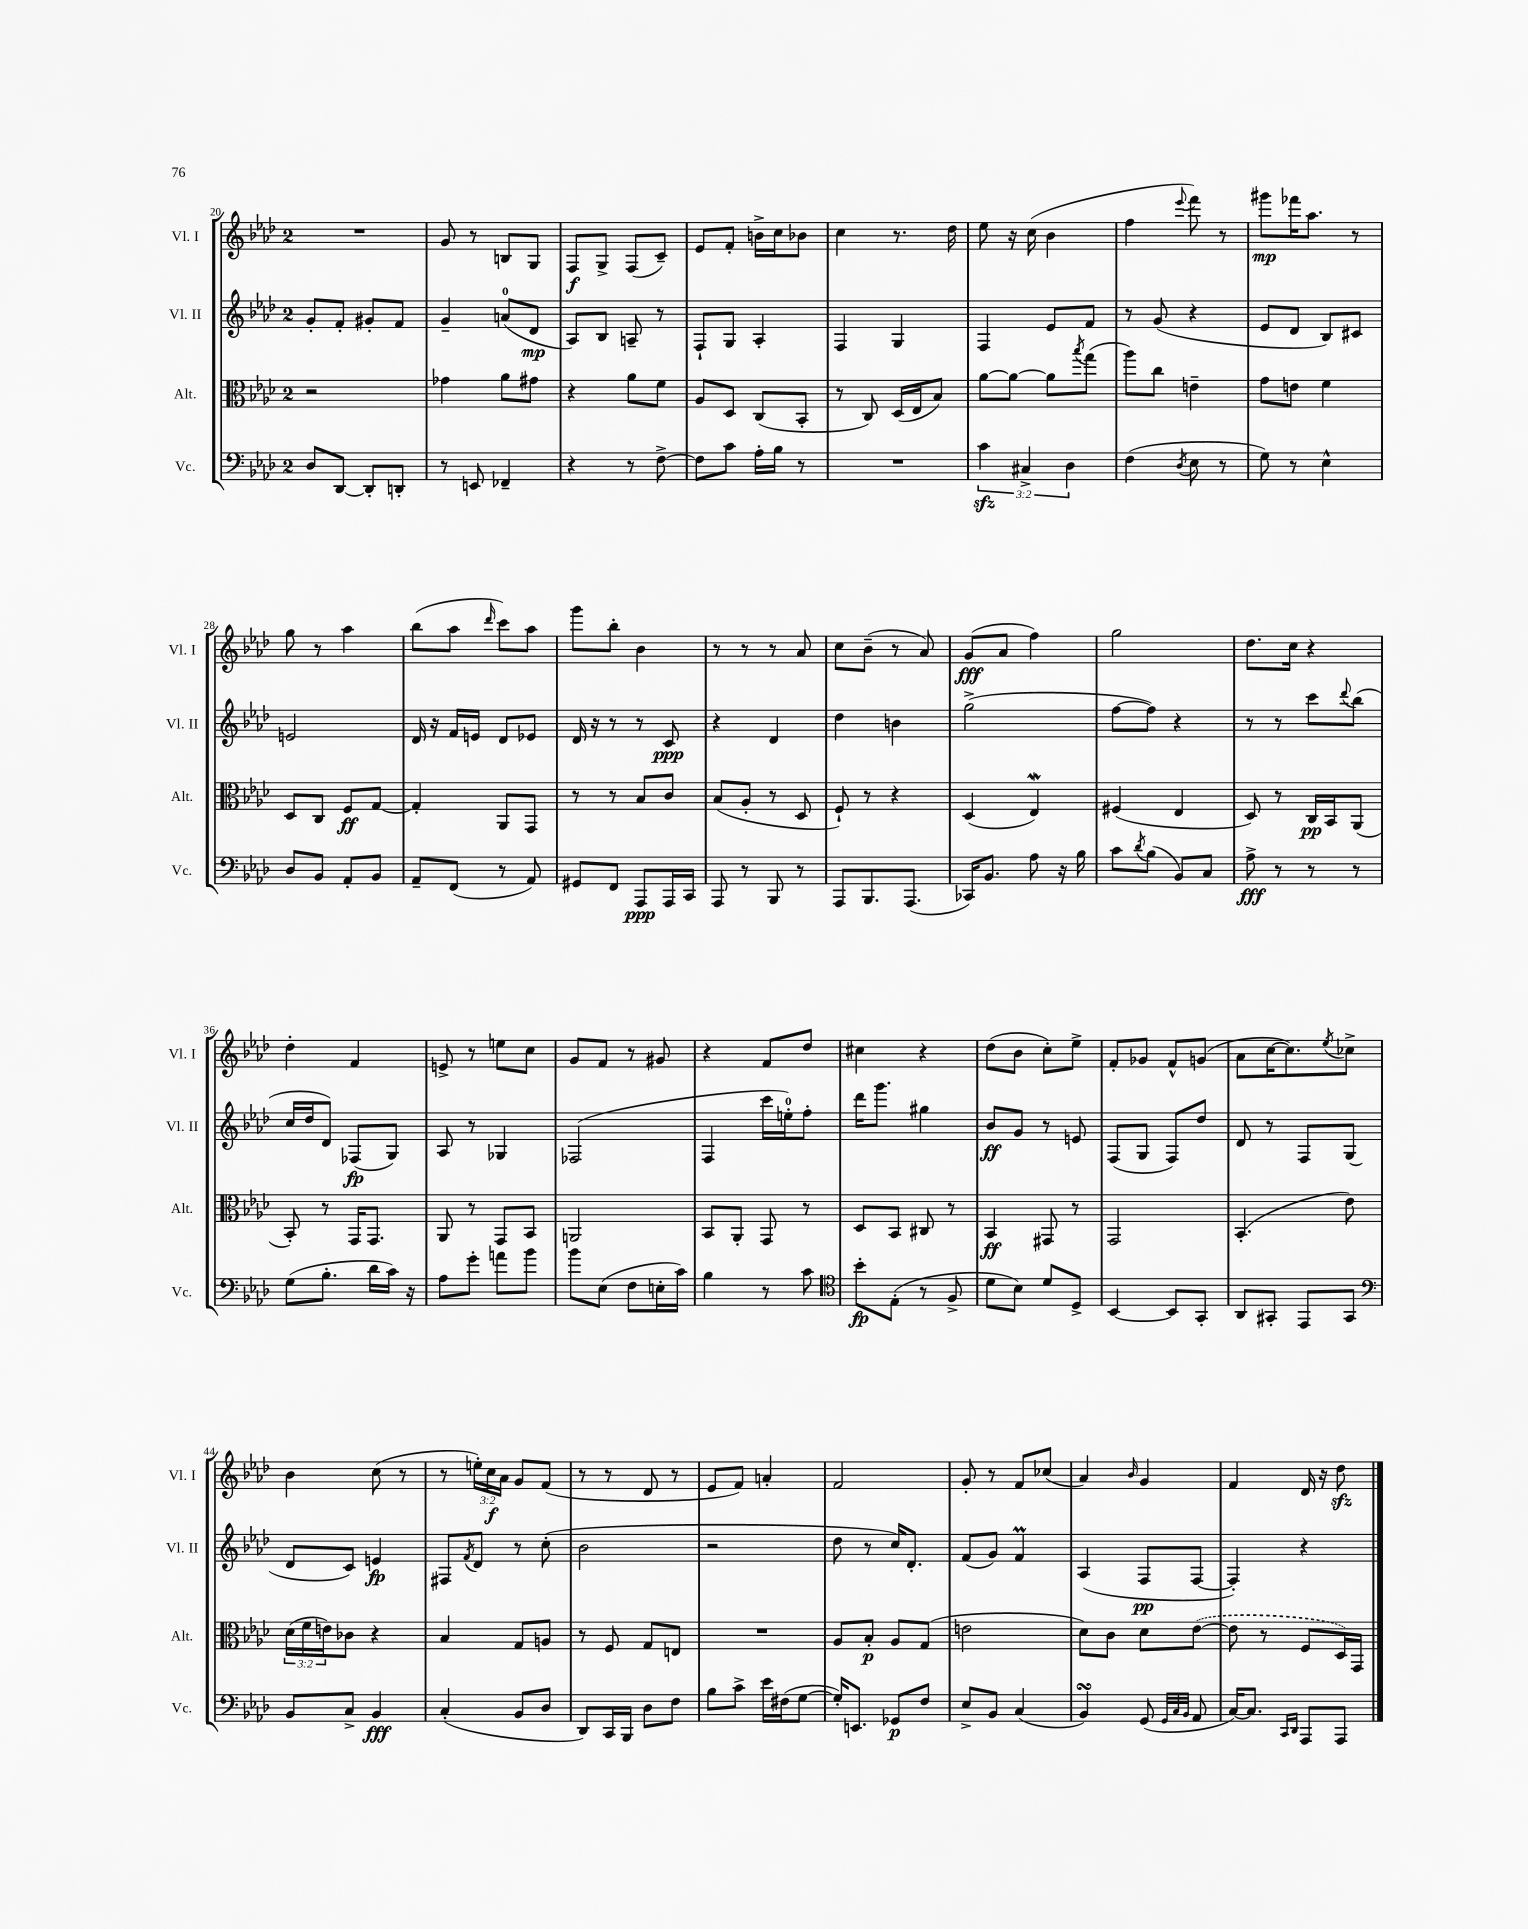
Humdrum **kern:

**kern	**dynam	**kern	**dynam	**kern	**dynam	**kern	**dynam
*part4	*part4	*part3	*part3	*part2	*part2	*part1	*part1
*staff4	*staff4	*staff3	*staff3	*staff2	*staff2	*staff1	*staff1
*I"Vc.	*	*I"Alt.	*	*I"Vl. II	*	*I"Vl. I	*
*I'Vc.	*	*I'Alt.	*	*I'Vl. II	*	*I'Vl. I	*
*clefF4	*	*clefC3	*	*clefG2	*	*clefG2	*
*k[b-e-a-d-]	*	*k[b-e-a-d-]	*	*k[b-e-a-d-]	*	*k[b-e-a-d-]	*
*M2/4	*	*M2/4	*	*M2/4	*	*M2/4	*
=20	=20	=20	=20	=20	=20	=20	=20
8D-/L	.	2r	.	8g'/L	.	2r	.
[8DD-/J	.	.	.	8f'/J	.	.	.
8DD-'/L]	.	.	.	8g#X'/L	.	.	.
8DDn'/J	.	.	.	8f/J	.	.	.
=21	=21	=21	=21	=21	=21	=21	=21
8r	.	4g-X\	.	4g~/	.	8g/	.
8EEn/	.	.	.	.	.	8r	.
4FF-X~/	.	8a-\L	.	(8an/L	.	8Bn/L	.
.	.	8g#X\J	.	8d-/J	mp	8G/J	.
=22	=22	=22	=22	=22	=22	=22	=22
4r	.	4r	.	8A-/L)	.	8F/L	f
.	.	.	.	8B-/J	.	8G^/J	.
8r	.	8a-\L	.	8An~/	.	(8F/L	.
[8F^\	.	8f\J	.	8r	.	8c~/J)	.
=23	=23	=23	=23	=23	=23	=23	=23
8F\L]	.	8A-/L	.	8F`/L	.	8e-/L	.
8c\J	.	8D-/J	.	8G/J	.	8f'/J	.
16A-'\LL	.	(8C/L	.	4A-'/	.	16bn^\LL	.
16B-\JJ	.	.	.	.	.	16cc\J	.
8r	.	8BB-'/J	.	.	.	8b-X\J	.
=24	=24	=24	=24	=24	=24	=24	=24
2r	.	8r	.	4F/	.	4cc\	.
.	.	8C/)	.	.	.	.	.
.	.	(16D-/LL	.	4G/	.	8.r	.
.	.	16E-/J	.	.	.	.	.
.	.	8B-/J)	.	.	.	.	.
.	.	.	.	.	.	16dd-\	.
=25	=25	=25	=25	=25	=25	=25	=25
6czz\	.	[8a-\L	.	4F/	.	8ee-\	.
.	.	8a-\J_	.	.	.	16r	.
6C#X^/	.	.	.	.	.	.	.
.	.	.	.	.	.	(16cc\	.
.	.	8a-\L]	.	8e-/L	.	4b-\	.
6D-\	.	.	.	.	.	.	.
.	.	8qbb-/	.	.	.	.	.
.	.	(8gg\J	.	8f/J	.	.	.
=26	=26	=26	=26	=26	=26	=26	=26
(4F\	.	8aa-\L)	.	8r	.	4ff\	.
.	.	8cc\J	.	(8g/	.	.	.
8qD-/	.	.	.	.	.	8qqeee-/	.
8E-\	.	4en~\	.	4r	.	8fff\)	.
8r	.	.	.	.	.	8r	.
=27	=27	=27	=27	=27	=27	=27	=27
8G\)	.	8g\L	.	8e-/L	.	8ggg#X\L	mp
8r	.	8en\J	.	8d-/J	.	16fff-X\K	.
.	.	.	.	.	.	8.aa-\J	.
4E-^^\	.	4f\	.	8B-/L)	.	.	.
.	.	.	.	8c#X/J	.	8r	.
!!LO:LB:g=z
=28	=28	=28	=28	=28	=28	=28	=28
8D-/L	.	8D-/L	.	2en/	.	8gg\	.
8BB-/J	.	8C/J	.	.	.	8r	.
8AA-'/L	.	8F/L	ff	.	.	4aa-\	.
8BB-/J	.	[8G/J	.	.	.	.	.
=29	=29	=29	=29	=29	=29	=29	=29
8AA-~/L	.	4G'/]	.	16d-/	.	(8bb-\L	.
.	.	.	.	16r	.	.	.
(8FF/J	.	.	.	16f/LL	.	8aa-\J	.
.	.	.	.	16en/JJ	.	.	.
.	.	.	.	.	.	16qqddd-/	.
8r	.	8AA-/L	.	8d-/L	.	8ccc\L)	.
8AA-/)	.	8GG/J	.	8e-X/J	.	8aa-\J	.
=30	=30	=30	=30	=30	=30	=30	=30
8GG#X/L	.	8r	.	16d-/	.	8ggg\L	.
.	.	.	.	16r	.	.	.
8FF/J	.	8r	.	8r	.	8bb-'\J	.
8AAA-/L	ppp	8B-/L	.	8r	.	4b-\	.
16AAA-/L	.	8c/J	.	8c/	ppp	.	.
16CC/JJ	.	.	.	.	.	.	.
=31	=31	=31	=31	=31	=31	=31	=31
8AAA-/	.	(8B-/L	.	4r	.	8r	.
8r	.	8A-'/J	.	.	.	8r	.
8BBB-/	.	8r	.	4d-/	.	8r	.
8r	.	8D-/	.	.	.	8a-/	.
=32	=32	=32	=32	=32	=32	=32	=32
8AAA-/L	.	8F`/)	.	4dd-\	.	8cc\L	.
8.BBB-/	.	8r	.	.	.	(8b-~\J	.
.	.	4r	.	4bn\	.	8r	.
(8.AAA-/J	.	.	.	.	.	.	.
.	.	.	.	.	.	8a-/)	.
=33	=33	=33	=33	=33	=33	=33	=33
16CC-X/KL)	.	(4D-/	.	(2gg^\	.	(8g/L	fff
8.BB-/J	.	.	.	.	.	.	.
.	.	.	.	.	.	8a-/J	.
8A-\	.	4E-W/)	.	.	.	4ff\)	.
16r	.	.	.	.	.	.	.
16B-\	.	.	.	.	.	.	.
=34	=34	=34	=34	=34	=34	=34	=34
8c\L	.	(4F#X/	.	[8ff\L	.	2gg\	.
8qd-/	.	.	.	.	.	.	.
(8B-\J	.	.	.	8ff\J])	.	.	.
8BB-/L)	.	4E-/	.	4r	.	.	.
8C/J	.	.	.	.	.	.	.
=35	=35	=35	=35	=35	=35	=35	=35
8A-^\	fff	8D-/)	.	8r	.	8.dd-\L	.
8r	.	8r	.	8r	.	.	.
.	.	.	.	.	.	16cc\Jk	.
8r	.	16C/LL	pp	8ccc\L	.	4r	.
.	.	16BB-/J	.	.	.	.	.
.	.	.	.	8qqddd-/	.	.	.
8r	.	(8AA-/J	.	(8bb-\J	.	.	.
!!LO:LB:g=z
=36	=36	=36	=36	=36	=36	=36	=36
(8G\L	.	8BB-'/)	.	16cc/LL	.	4dd-'\	.
.	.	.	.	16dd-/J	.	.	.
8.B-'\J	.	8r	.	8d-/J)	.	.	.
.	.	16GG/KL	.	(8F-X/L	fp	4f/	.
16d-\LL	.	8.GG/J	.	.	.	.	.
16c\JJ)	.	.	.	8G/J)	.	.	.
16r	.	.	.	.	.	.	.
=37	=37	=37	=37	=37	=37	=37	=37
8A-\L	.	8AA-/	.	8A-/	.	8en^/	.
8g'\J	.	8r	.	8r	.	8r	.
8an\L	.	8GG/L	.	4G-X/	.	8een\L	.
8b-\J	.	8BB-/J	.	.	.	8cc\J	.
=38	=38	=38	=38	=38	=38	=38	=38
8b-\L	.	2AAn/	.	(2F-X/	.	8g/L	.
(8E-\J	.	.	.	.	.	8f/J	.
8F\L	.	.	.	.	.	8r	.
16En'\L	.	.	.	.	.	8g#X/	.
16c\JJ)	.	.	.	.	.	.	.
=39	=39	=39	=39	=39	=39	=39	=39
4B-\	.	8BB-/L	.	4F/	.	4r	.
.	.	8AA-'/J	.	.	.	.	.
8r	.	8GG/	.	16ccc\LL	.	8f/L	.
.	.	.	.	16een'\J)	.	.	.
8c\	.	8r	.	8ff'\J	.	8dd-/J	.
=40	=40	=40	=40	=40	=40	=40	=40
*clefC4	*	*	*	*	*	*	*
8b-'\L	fp	8D-/L	.	16ddd-\KL	.	4cc#X\	.
.	.	.	.	8.ggg\J	.	.	.
(8E-'\J	.	8BB-/J	.	.	.	.	.
8r	.	8C#X/	.	4gg#X\	.	4r	.
8F^/	.	8r	.	.	.	.	.
=41	=41	=41	=41	=41	=41	=41	=41
8d-\L	.	4BB-/	ff	8b-/L	ff	(8dd-\L	.
8B-\J)	.	.	.	8g/J	.	8b-\J	.
8d-/L	.	8GG#X/	.	8r	.	8cc'\L)	.
8D-^/J	.	8r	.	8en/	.	8ee-^\J	.
=42	=42	=42	=42	=42	=42	=42	=42
[4BB-/	.	2GG/	.	(8F/L	.	8f'/L	.
.	.	.	.	8G/J	.	8g-X/J	.
8BB-/L]	.	.	.	8F/L)	.	8f^^/L	.
8GG'/J	.	.	.	8dd-/J	.	(8gn/J	.
=43	=43	=43	=43	=43	=43	=43	=43
8AA-/L	.	(4.BB-'/	.	8d-/	.	8a-\L	.
8GG#X'/J	.	.	.	8r	.	[16cc\K	.
.	.	.	.	.	.	8.cc\])	.
8EE-/L	.	.	.	8F/L	.	.	.
.	.	.	.	.	.	8qee-/	.
8GG#/J	.	8e-\)	.	(8G/J	.	8cc-X^\J	.
!!LO:LB:g=z
=44	=44	=44	=44	=44	=44	=44	=44
*clefF4	*	*	*	*	*	*	*
8BB-/L	.	(24d-\LL	.	8d-/L	.	4b-\	.
.	.	24f\	.	.	.	.	.
.	.	24en\J)	.	.	.	.	.
8C^/J	.	8c-X\J	.	8c/J)	.	.	.
4BB-/	fff	4r	.	4en/	fp	(8cc\	.
.	.	.	.	.	.	8r	.
=45	=45	=45	=45	=45	=45	=45	=45
(4C'/	.	4B-/	.	8F#X/L	.	8r	.
.	.	.	.	8qf/	.	.	.
.	.	.	.	8d-/J	.	24een'\LL)	.
.	.	.	.	.	.	24cc\	f
.	.	.	.	.	.	24a-\JJ	.
8BB-/L	.	8G/L	.	8r	.	8g/L	.
8D-/J	.	8An/J	.	(8cc'\	.	(8f/J	.
=46	=46	=46	=46	=46	=46	=46	=46
8DD-/L)	.	8r	.	2b-\	.	8r	.
16CC/L	.	8F/	.	.	.	8r	.
16BBB-/JJ	.	.	.	.	.	.	.
8D-\L	.	8G/L	.	.	.	8d-/	.
8F\J	.	8En/J	.	.	.	8r	.
=47	=47	=47	=47	=47	=47	=47	=47
8B-\L	.	2r	.	2r	.	8e-/L	.
8c^\J	.	.	.	.	.	8f/J)	.
16e-\LL	.	.	.	.	.	4an'/	.
(16F#X\J	.	.	.	.	.	.	.
[8G\J	.	.	.	.	.	.	.
=48	=48	=48	=48	=48	=48	=48	=48
16G'/KL])	.	8A-/L	.	8dd-\	.	2f/	.
8.EEn/J	.	.	.	.	.	.	.
.	.	8B-'/J	p	8r	.	.	.
8GG-X/L	p	8A-/L	.	16cc/KL)	.	.	.
.	.	.	.	8.d-'/J	.	.	.
8F/J	.	(8G/J	.	.	.	.	.
=49	=49	=49	=49	=49	=49	=49	=49
8E-^/L	.	2en\	.	(8f/L	.	8g'/	.
8BB-/J	.	.	.	8g/J)	.	8r	.
(4C/	.	.	.	4fM/	.	8f/L	.
.	.	.	.	.	.	(8cc-X/J	.
=50	=50	=50	=50	=50	=50	=50	=50
4BB-sSSS/)	.	8d-\L)	.	(4A-/	.	4a-/)	.
.	.	8c\J	.	.	.	.	.
.	.	.	.	.	.	16qqb-/	.
(8GG/	.	8d-\L	.	8F/L	pp	4g/	.
32qqGG/LLL	.	.	.	.	.	.	.
32qqC/	.	.	.	.	.	.	.
32qqBB-/JJJ	.	.	.	.	.	.	.
8AA-/	.	([8e-\J	.	[8F/J	.	.	.
=51	=51	=51	=51	=51	=51	=51	=51
[16C/KL)	.	8e-\]	.	4F'/])	.	4f/	.
8.C/J]	.	.	.	.	.	.	.
.	.	8r	.	.	.	.	.
16qqCC/LL	.	.	.	.	.	.	.
16qqDD-/JJ	.	.	.	.	.	.	.
8AAA-/L	.	8F/L	.	4r	.	16d-/	.
.	.	.	.	.	.	16r	.
8AAA-/J	.	16D-/L)	.	.	.	8dd-zz\	.
.	.	16GG/JJ	.	.	.	.	.
==	==	==	==	==	==	==	==
*-	*-	*-	*-	*-	*-	*-	*-
